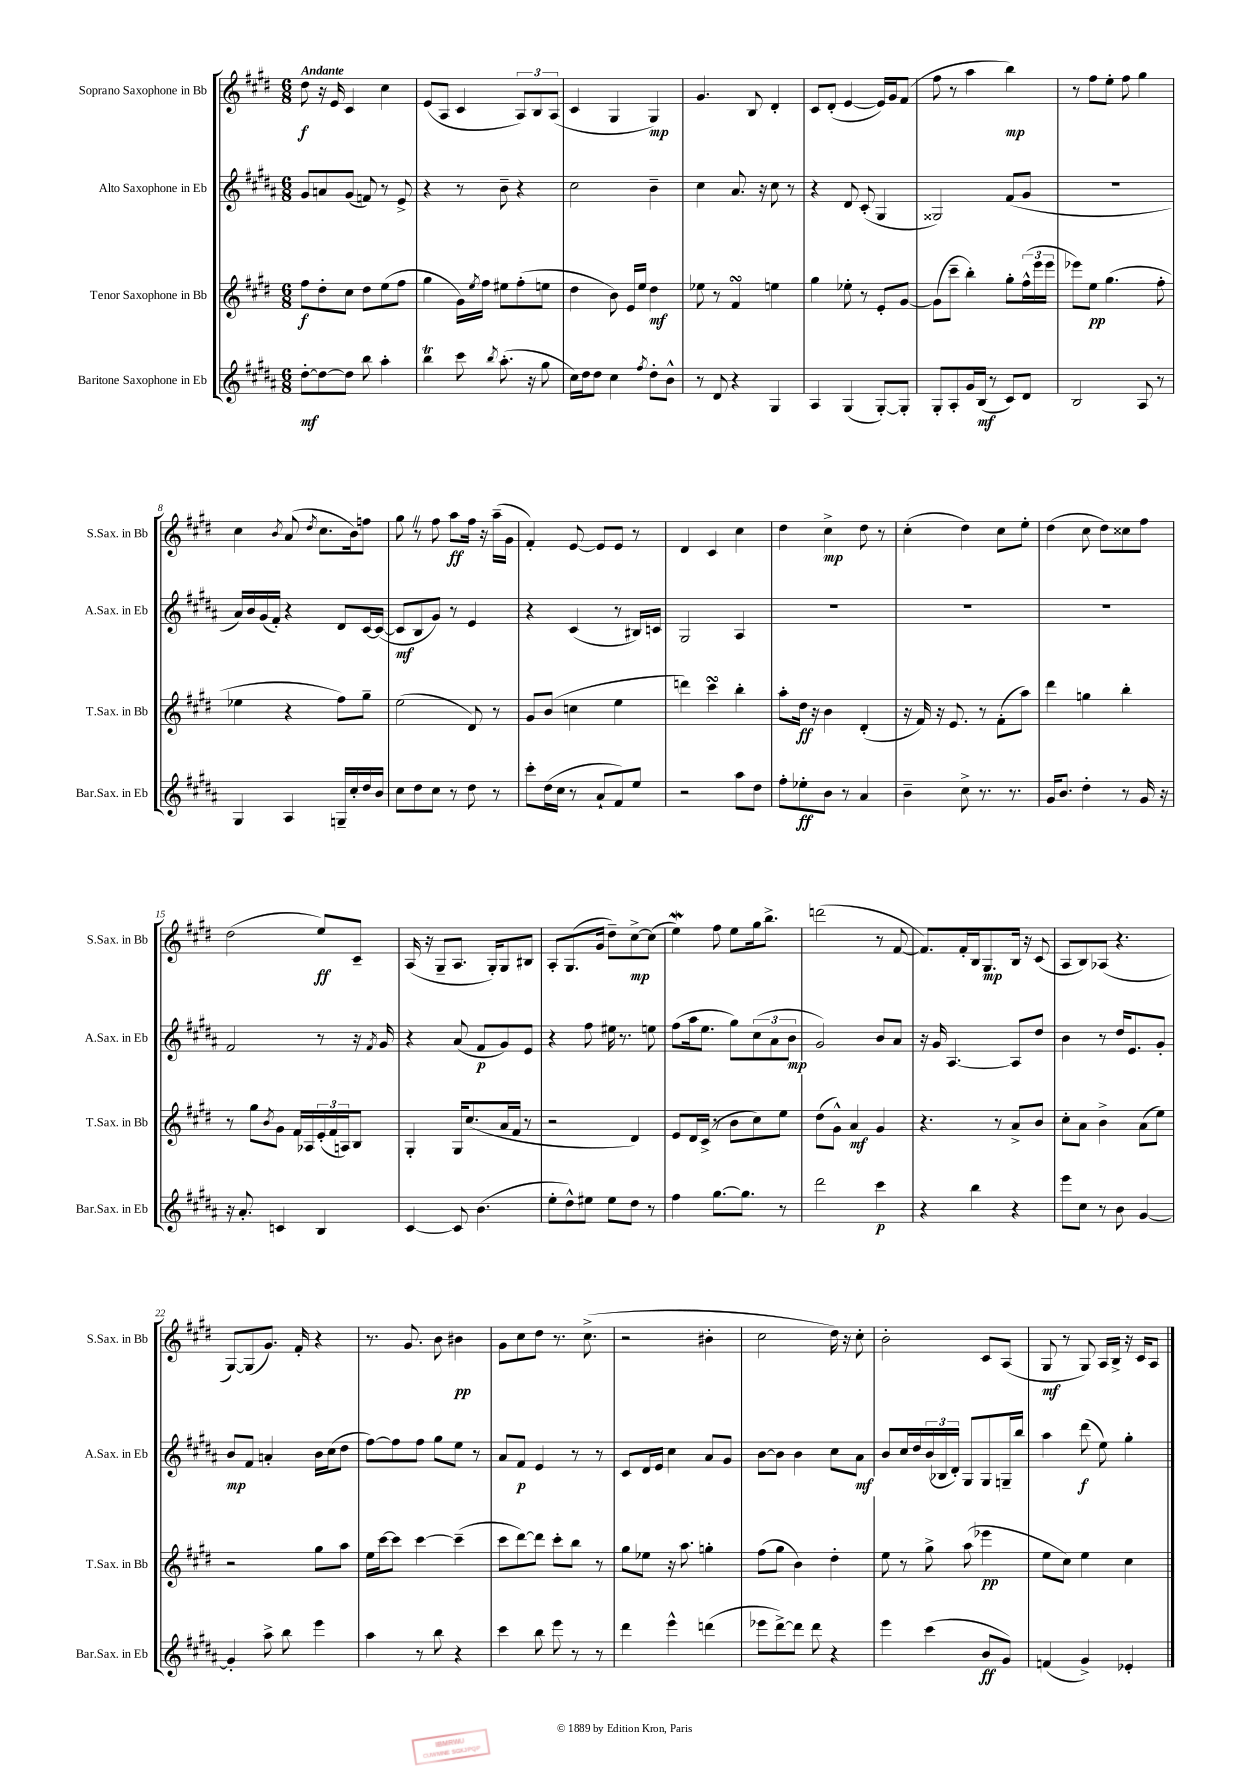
<<
\new StaffGroup <<
\new Staff = "s0" \with { instrumentName = "Soprano Saxophone in Bb" shortInstrumentName = "S.Sax. in Bb" } {
    \clef treble \key e \major \numericTimeSignature \time 6/8 \tempo "Andante"
    dis''8\f r16 e'16 cis'4 cis''4 |
    e'8( a8 cis'4 \tuplet 3/2 { a8) b8 a8( } |
    cis'4 gis4 gis4\mp) |
    gis'4. b8 dis'4-. |
    cis'8 dis'8-.( e'4~ e'16) gis'16 fis'8( |
    fis''8 r8 a''4 b''4\mp) |
    r8 fis''8 e''8-. fis''8 gis''4 |
    cis''4 \acciaccatura { b'8 } a'8( \acciaccatura { dis''8 } cis''8. b'16) f''8 |
    gis''8 \once \override BreathingSign.text = \markup { \musicglyph "scripts.caesura.straight" } \breathe r8 fis''8 a''8\ff fis''16 r16 a''16--( gis'16 |
    fis'4-.) e'8~ e'8 e'8 r8 |
    dis'4 cis'4 cis''4 |
    dis''4 cis''4->\mp dis''8 r8 |
    cis''4-.( dis''4) cis''8 e''8-. |
    dis''4( cis''8 dis''8) cisis''8 fis''8 |
    dis''2( e''8\ff) cis'8-- |
    a16( r16 gis8-- a8. gis16-.) gis8 bis8 |
    a8-. gis8.( gis'16 dis''8--) cis''8~->\mp cis''8( |
    e''4\mordent) fis''8 e''8 gis''16 b''8.-> |
    d'''2( r8 fis'8~ |
    fis'8.) fis'16-. b16 gis8.\mp b16 r16 cis'8( |
    a8 b8) aes8( r4. |
    gis8~) gis8( gis'8.) fis'16-. r4 |
    r8. gis'8. b'8 bis'4\pp |
    gis'8 cis''8 dis''8 r8. cis''8.->( |
    r2 bis'4-. |
    cis''2 dis''16) r16 cis''8-. |
    b'2-. cis'8 a8( |
    gis8\mf r8 gis8) a16 b16-> r16 cis'16 a8 \bar "|." |
}
\new Staff = "s1" \with { instrumentName = "Alto Saxophone in Eb" shortInstrumentName = "A.Sax. in Eb" } {
    \clef treble \key b \major \numericTimeSignature \time 6/8
    gis'8 a'8 gis'8( f'8) r8 e'8-> |
    r4 r8 b'8-- r4 |
    cis''2 b'4-- |
    cis''4 ais'8. r16 cis''8 r8 |
    r4 dis'8 cis'8-.( gis4 |
    gisis2) fis'8( gis'8 |
    R2. |
    ais'16) b'16 gis'16( fis'16-.) r4 dis'8 cis'16~ cis'16~( |
    cis'8\mf b8 gis'8) r8 e'4 |
    r4 cis'4( r8 bis16) c'16 |
    gis2 ais4 |
    R2. |
    R2. |
    R2. |
    fis'2 r8 r16 \acciaccatura { fis'8 } gis'16 |
    r4 ais'8( fis'8\p gis'8) e'8 |
    r4 fis''8 eis''16 r8. e''8 |
    fis''8( ais''16 e''8. gis''8) \tuplet 3/2 { cis''8( ais'8 b'8\mp } |
    gis'2) b'8 ais'8 |
    r16 gis'16 ais4.~ ais8 dis''8 |
    b'4 r8 dis''16 e'8. gis'8-. |
    b'8\mp fis'8 a'4-. b'16 cis''16( dis''8 |
    fis''8~) fis''8 fis''8 gis''8 e''8 r8 |
    ais'8 fis'8\p e'4 r8 r8 |
    cis'8 dis'16 e'16 cis''4 ais'8 gis'8 |
    b'8~ b'8 b'4 cis''8 ais'8\mf |
    b'8 cis''16 dis''16 \tuplet 3/2 { b'16( bes16 dis'16-.) } gis8 gis8 g16-- b''16 |
    ais''4 dis'''8\f( e''8) gis''4-. \bar "|." |
}
\new Staff = "s2" \with { instrumentName = "Tenor Saxophone in Bb" shortInstrumentName = "T.Sax. in Bb" } {
    \clef treble \key e \major \numericTimeSignature \time 6/8
    fis''8\f dis''8-. cis''8 dis''8 e''8( fis''8 |
    gis''4 gis'16) \acciaccatura { e''8 } fis''16 eis''8 fis''8-.( e''8 |
    dis''4 b'8) e'16 e''16 dis''4\mf |
    ees''8 r8 fis'4\turn e''4 |
    gis''4 ees''8-. r8 e'8-. gis'8~ |
    gis'8( cis'''8-- b''4-.) gis''8-. \tuplet 3/2 { fis''16-^( e'''16 e'''16 } |
    ees'''8) e''8\pp gis''4.( fis''8-. |
    ees''4 r4 fis''8) gis''8-- |
    e''2( dis'8) r8 |
    gis'8 b'8( c''4 e''4 |
    d'''4) cis'''4\turn b''4-. |
    a''8-. dis''16\ff r16 b'4 dis'4-.( |
    r16 fis'16) r16 e'8. r8 fis'8-.( a''8) |
    dis'''4 g''4 b''4-. |
    r8 gis''8 \acciaccatura { b'8 } gis'8 fis'16 aes16 \tuplet 3/2 { e'16-.( fis'16 a16) } b8 |
    gis4-. gis16 cis''8.( a'16 fis'16 r8 |
    r2 dis'4) |
    e'8 dis'16 cis'16->( r8 b'8 cis''8) e''8 |
    dis''8( gis'8-^) a'4\mf gis'4 |
    r4. r8 a'8-> b'8 |
    cis''8-. a'8 b'4-> a'8( e''8) |
    r2 gis''8 a''8 |
    e''16 cis'''16~ cis'''8 cis'''4~ cis'''4--( |
    cis'''8 dis'''8~) dis'''8 cis'''8-. b''8 r8 |
    gis''8 ees''8 r16 a''8. g''4-. |
    fis''8( gis''8 b'4) dis''4-. |
    e''8 r8 gis''8-> a''8( ees'''4\pp |
    e''8 cis''8) e''4 cis''4 \bar "|." |
}
\new Staff = "s3" \with { instrumentName = "Baritone Saxophone in Eb" shortInstrumentName = "Bar.Sax. in Eb" } {
    \clef treble \key b \major \numericTimeSignature \time 6/8
    dis''8~-.\mf dis''8~ dis''8 b''8 ais''4-. |
    b''4\trill cis'''8 \acciaccatura { b''8 } ais''8.-.( r16 gis''8 |
    cis''16) dis''16 dis''8 cis''4 \acciaccatura { fis''8 } dis''8-. b'8-^ |
    r8 dis'8 r4 gis4 |
    ais4 gis4( gis8~-.) gis8-. |
    gis8-. ais8-. gis'16 b16\mf( r8 cis'8) dis'8 |
    b2 ais8 r8 |
    gis4 ais4 g16-- cis''16-. dis''16 b'16 |
    cis''8 dis''8 cis''8 r8 dis''8 r8 |
    cis'''8-. dis''16( cis''16 r8 ais'8-! fis'8) e''8 |
    r2 ais''8 dis''8 |
    fis''8-. ees''8-.\ff b'8 r8 ais'4 |
    b'4-- cis''8-> r8. r8. |
    gis'16 b'8. dis''4-. r8 gis'16 r16 |
    r16 ais'8.-. c'4 b4 |
    cis'4~ cis'8 b'4.( |
    e''8-. dis''8-^) eis''8 eis''8 dis''8 r8 |
    fis''4 gis''8.~ gis''8. r8 |
    dis'''2 cis'''4\p |
    r4 b''4 r4 |
    e'''8 cis''8 r8 b'8 gis'4~ |
    gis'4-. ais''8-> b''8 e'''4 |
    ais''4 r8 b''8 r4 |
    cis'''4 b''8 e'''8 r8 r8 |
    dis'''4 e'''4-^ d'''4( |
    ees'''8 dis'''8~->) dis'''8 dis'''8 r4 |
    e'''4 cis'''4( b'8\ff gis'8) |
    f'4( gis'4->) ees'4-. \bar "|." |
}
>>
>>
